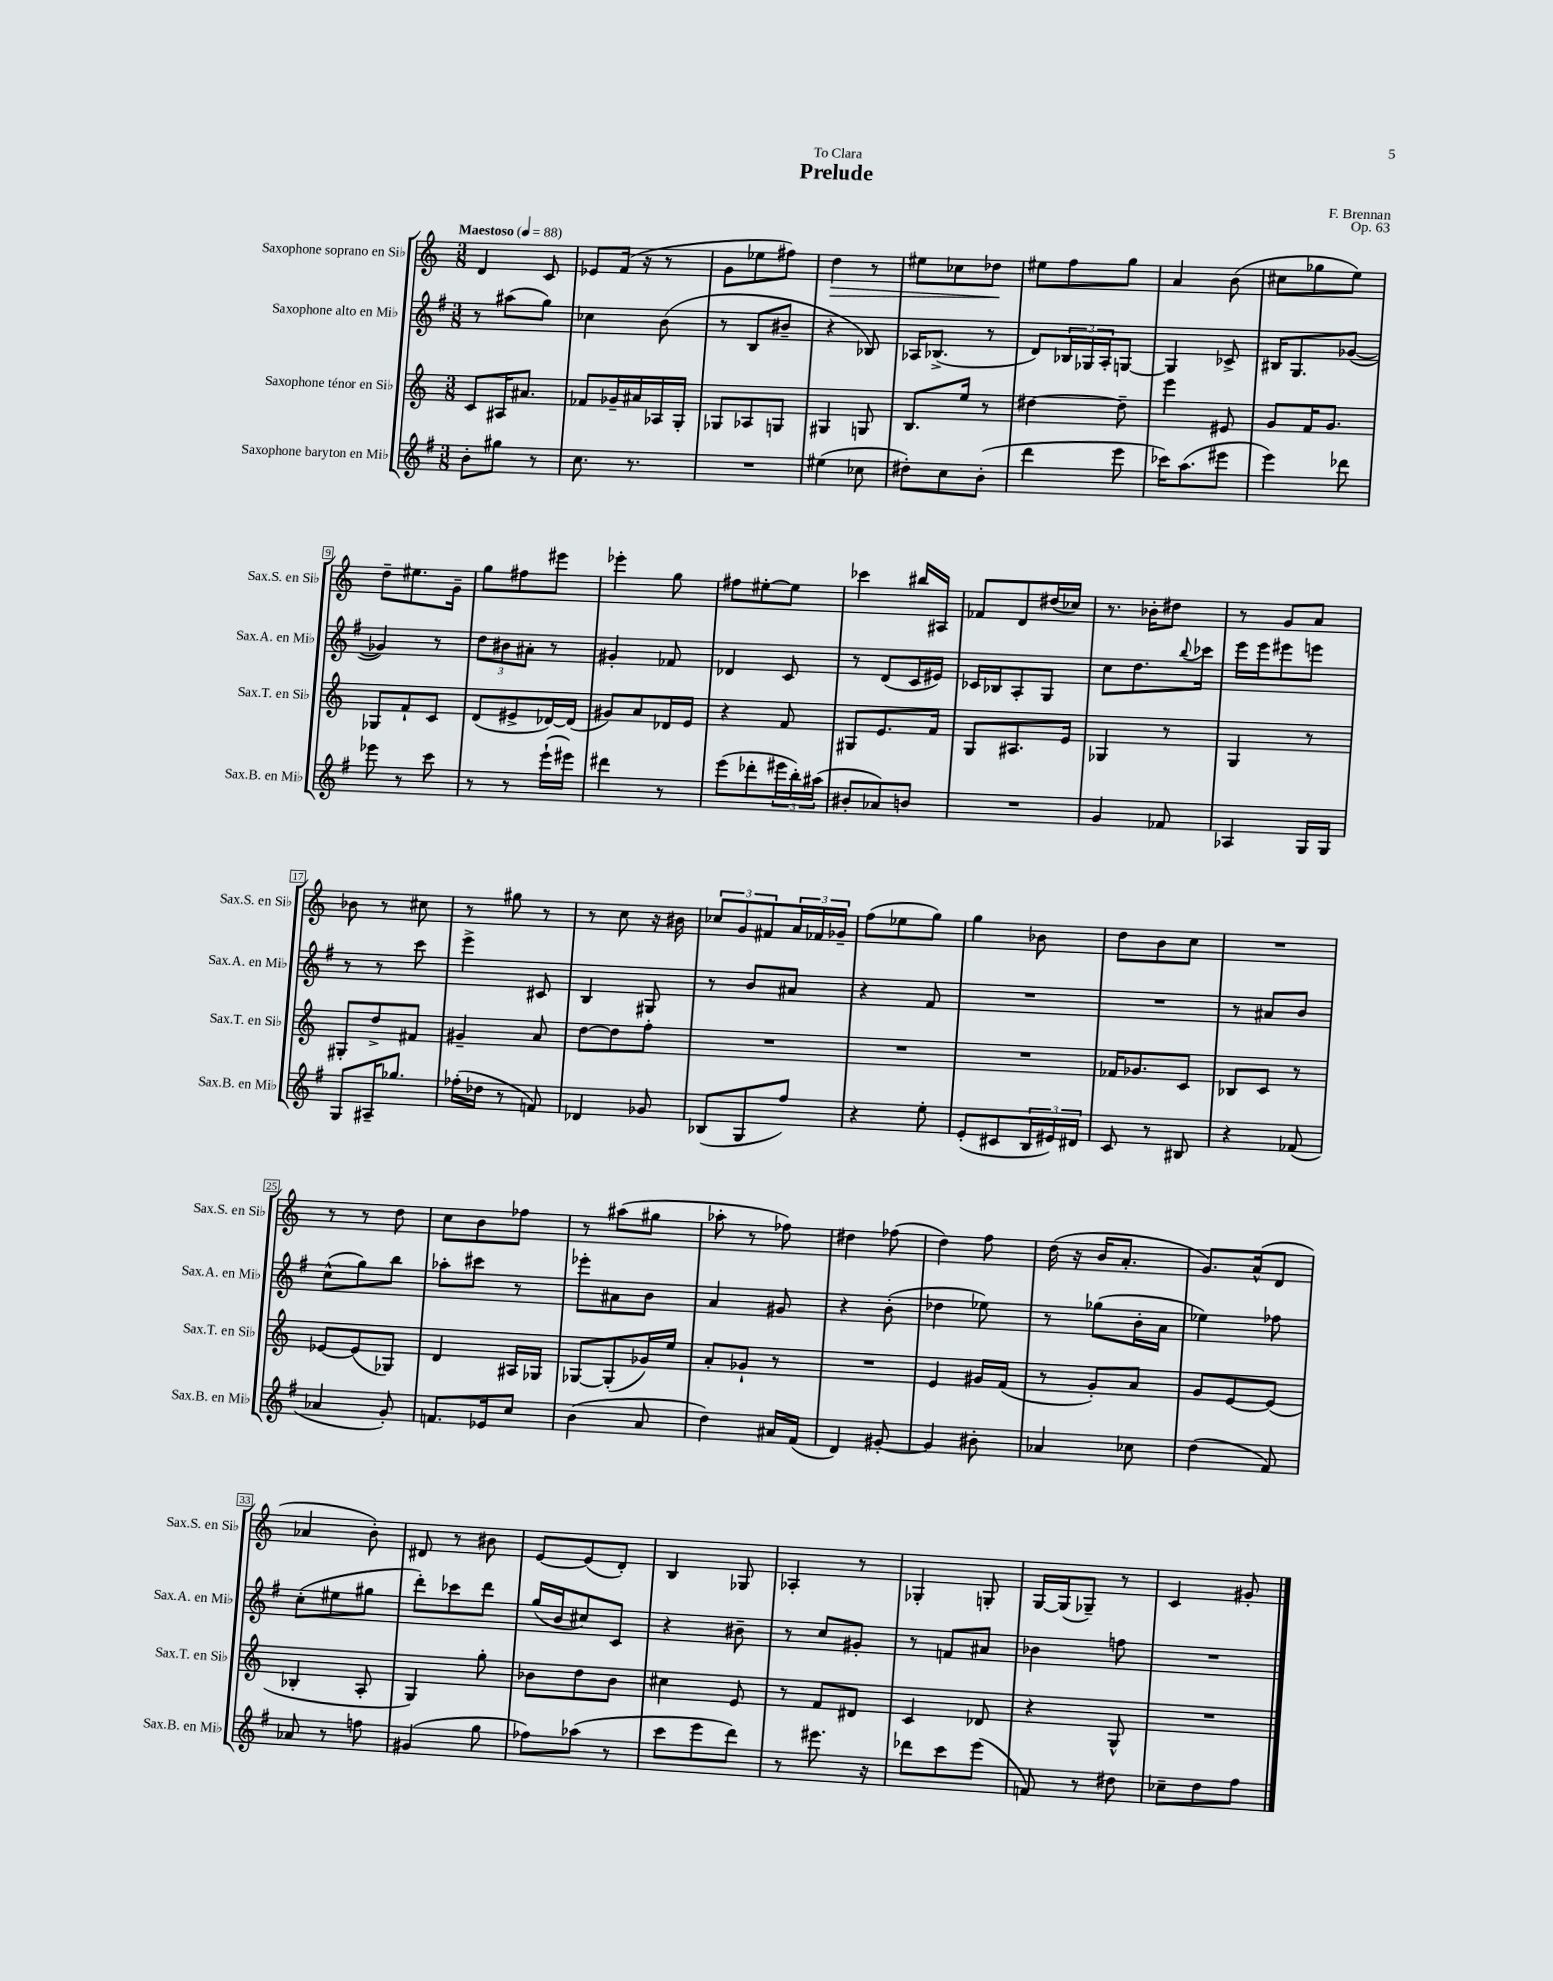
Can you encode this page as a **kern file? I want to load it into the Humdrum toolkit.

**kern	**kern	**kern	**kern
*staff4	*staff3	*staff2	*staff1
*clefG2	*clefG2	*clefG2	*clefG2
*k[f#]	*k[]	*k[f#]	*k[]
*M3/8	*M3/8	*M3/8	*M3/8
*MM88	*MM88	*MM88	*MM88
8b'	8c	8r	4d
8gg#	16A#	(8aa#	.
.	8.a#	.	.
8r	.	8gg)	8c
=	=	=	=
8.cc	8f-	4cc-	8e-
.	16g-~	.	(16f
8.r	16a#	.	16r
.	16A-	(8b	8r
.	16G'	.	.
=	=	=	=
4.r	8G-	8r	8g
.	8A-	8B	8ee-
.	8G	8b#~	8ff#)
=	=	=	=
(4ee#	4G#	4r	4dd
8cc-	8G	8B-)	8r
=	=	=	=
8dd#')	8.B	16A-	8ee#
.	.	(8.B-^	.
8cc	.	.	8cc-
.	16ee	.	.
(8b'	8r	8r	8dd-
=	=	=	=
4ddd	[4dd#	8d)	8ee#
.	.	24B-	8ff
.	.	24G-	.
.	.	24A'	.
8eee	8dd#~]	[8G	8gg
=	=	=	=
16ccc-)	4eee	4G]	4a
(8.aa	.	.	.
8eee#	8e#	8c-^	(8b
=	=	=	=
4eee)	8g	16B#	8cc#
.	.	8.G	.
.	16f	.	8gg-
.	8.g	.	.
8ddd-	.	([8g-	8ee)
=	=	=	=
8eee-	8G-	4g-])	8dd~
8r	8f`	.	8.ee#
8ccc	8c	8r	.
.	.	.	16g~
=	=	=	=
8r	(8d	12dd	8gg
.	.	12b#	.
8r	8e#^	.	8ff#
.	.	12a#'	.
(16eee`	[16d-)	8r	8eee#
16eee#)	(16d-]	.	.
=	=	=	=
4ddd#	8g#)	4g#'	4eee-'
.	8a	.	.
8r	16d-	8f-	8gg
.	16e	.	.
=	=	=	=
(8eee	4r	4d-	8ff#
8ddd-'	.	.	[8ee#'
24eee#	8f	8c	8ee#]
24bb')	.	.	.
(24aa#	.	.	.
=	=	=	=
8b#'	8G#	8r	4ccc-
8a-)	8.e	(8d	.
8b	.	16c	16bb#
.	16f	16e#)	16A#
=	=	=	=
4.r	8G	16c-	8f-
.	.	16B-	.
.	8.A#	8A'	8d
.	.	8G	(16dd#
.	16e	.	16cc-)
=	=	=	=
4g	4G-	8cc	8.r
.	.	8.dd	.
.	.	.	16b-'
8f-	8r	.	8dd#
.	.	8qqbb	.
.	.	16ccc-	.
=	=	=	=
4A-	4G	16eee	8r
.	.	16eee	.
.	.	8eee#	8g
16G	8r	8eee	8a
16G	.	.	.
=	=	=	=
8G	8G#'	8r	8b-
16A#~	8dd^	8r	8r
8.gg-	.	.	.
.	8f#	8ccc	8cc#
=	=	=	=
(16ff-'	4g#~	4eee^	8r
16dd-	.	.	.
8r	.	.	8gg#
8f)	8a	8c#	8r
=	=	=	=
4d-	[8dd	4B	8r
.	8dd]	.	8cc
8g-	8ff'	8G#	16r
.	.	.	16b#
=	=	=	=
(8B-	4.r	8r	12cc-
.	.	.	12g
8G	.	8b	.
.	.	.	12f#
8ff#)	.	8a#	24a
.	.	.	24f-
.	.	.	24g-~
=	=	=	=
4r	4.r	4r	(8ff
.	.	.	8ee-
8ee'	.	8f#	8gg)
=	=	=	=
(8e'	4.r	4.r	4gg
8c#	.	.	.
24B	.	.	8b-
24e#)	.	.	.
24d#	.	.	.
=	=	=	=
8c	16f-	4.r	8dd
.	8.g-	.	.
8r	.	.	8b
8B#	8c	.	8cc
=	=	=	=
4r	8B-	8r	4.r
.	8c	8a#	.
(8f-	8r	8b	.
=	=	=	=
4a-	[8e-	(8cc^^	8r
.	(8e-]	8gg)	8r
8g')	8G-)	8bb	8dd
=	=	=	=
8.f	4d	8aa-'	8cc
.	.	8ccc#	8b
16e-	.	.	.
8cc	16A#	8r	8ff-
.	16G-	.	.
=	=	=	=
(4b	[8G-	8eee-'	8r
.	(8G-']	8a#	(8aa#
8a	16g-)	8b	8gg#
.	16ee	.	.
=	=	=	=
4dd)	8a'	4a	8aa-'
.	8g-`	.	8r
16a#	8r	8g#	8ff-)
(16f#	.	.	.
=	=	=	=
4d)	4.r	4r	4dd#
[8g#'	.	(8b'	(8ff-
=	=	=	=
4g#]	4e	4dd-	4dd)
8b#'	16g#	8ee-)	8ff
.	(16f	.	.
=	=	=	=
4a-	8r	8r	(16dd
.	.	.	16r
.	8g')	(8gg-	16b
.	.	.	8.a'
8cc-	8a	16b'	.
.	.	16a	.
=	=	=	=
(4dd	8g	4ee-)	8.g)
.	[8e	.	.
.	.	.	(16a^^
8f#)	(8e]	8ff-	8d
=	=	=	=
8a-	4B-'	(8cc'	4a-
8r	.	8ee#	.
8ff	8A'	8gg#	8b')
=	=	=	=
(4g#	4G)	8ddd')	8d#
.	.	8ccc-	8r
8gg	8gg'	8ddd	8b#
=	=	=	=
8ff-)	8b-	(16gg	[8e
.	.	16b	.
(8aa-	8dd	8cc#)	(8e]
8r	8b-	8c	8d')
=	=	=	=
8ccc	4cc#	4r	4B
8eee	.	.	.
8ddd)	8e	8b#~	8G-
=	=	=	=
8r	8r	8r	4A-'
8.eee#	8f	8cc	.
.	8d#	8g#'	8r
16r	.	.	.
=	=	=	=
8ddd-	4c	8r	4G-'
8ccc	.	8f	.
(8eee	8d-	8a#	8G'
=	=	=	=
8f)	4r	4b-	[16G
.	.	.	(16G]
8r	.	.	8G-~)
8dd#	8G^^	8ff	8r
=	=	=	=
8cc-~	4.r	4.r	4c
8dd	.	.	.
8ff#	.	.	8g#'
==	==	==	==
*-	*-	*-	*-
